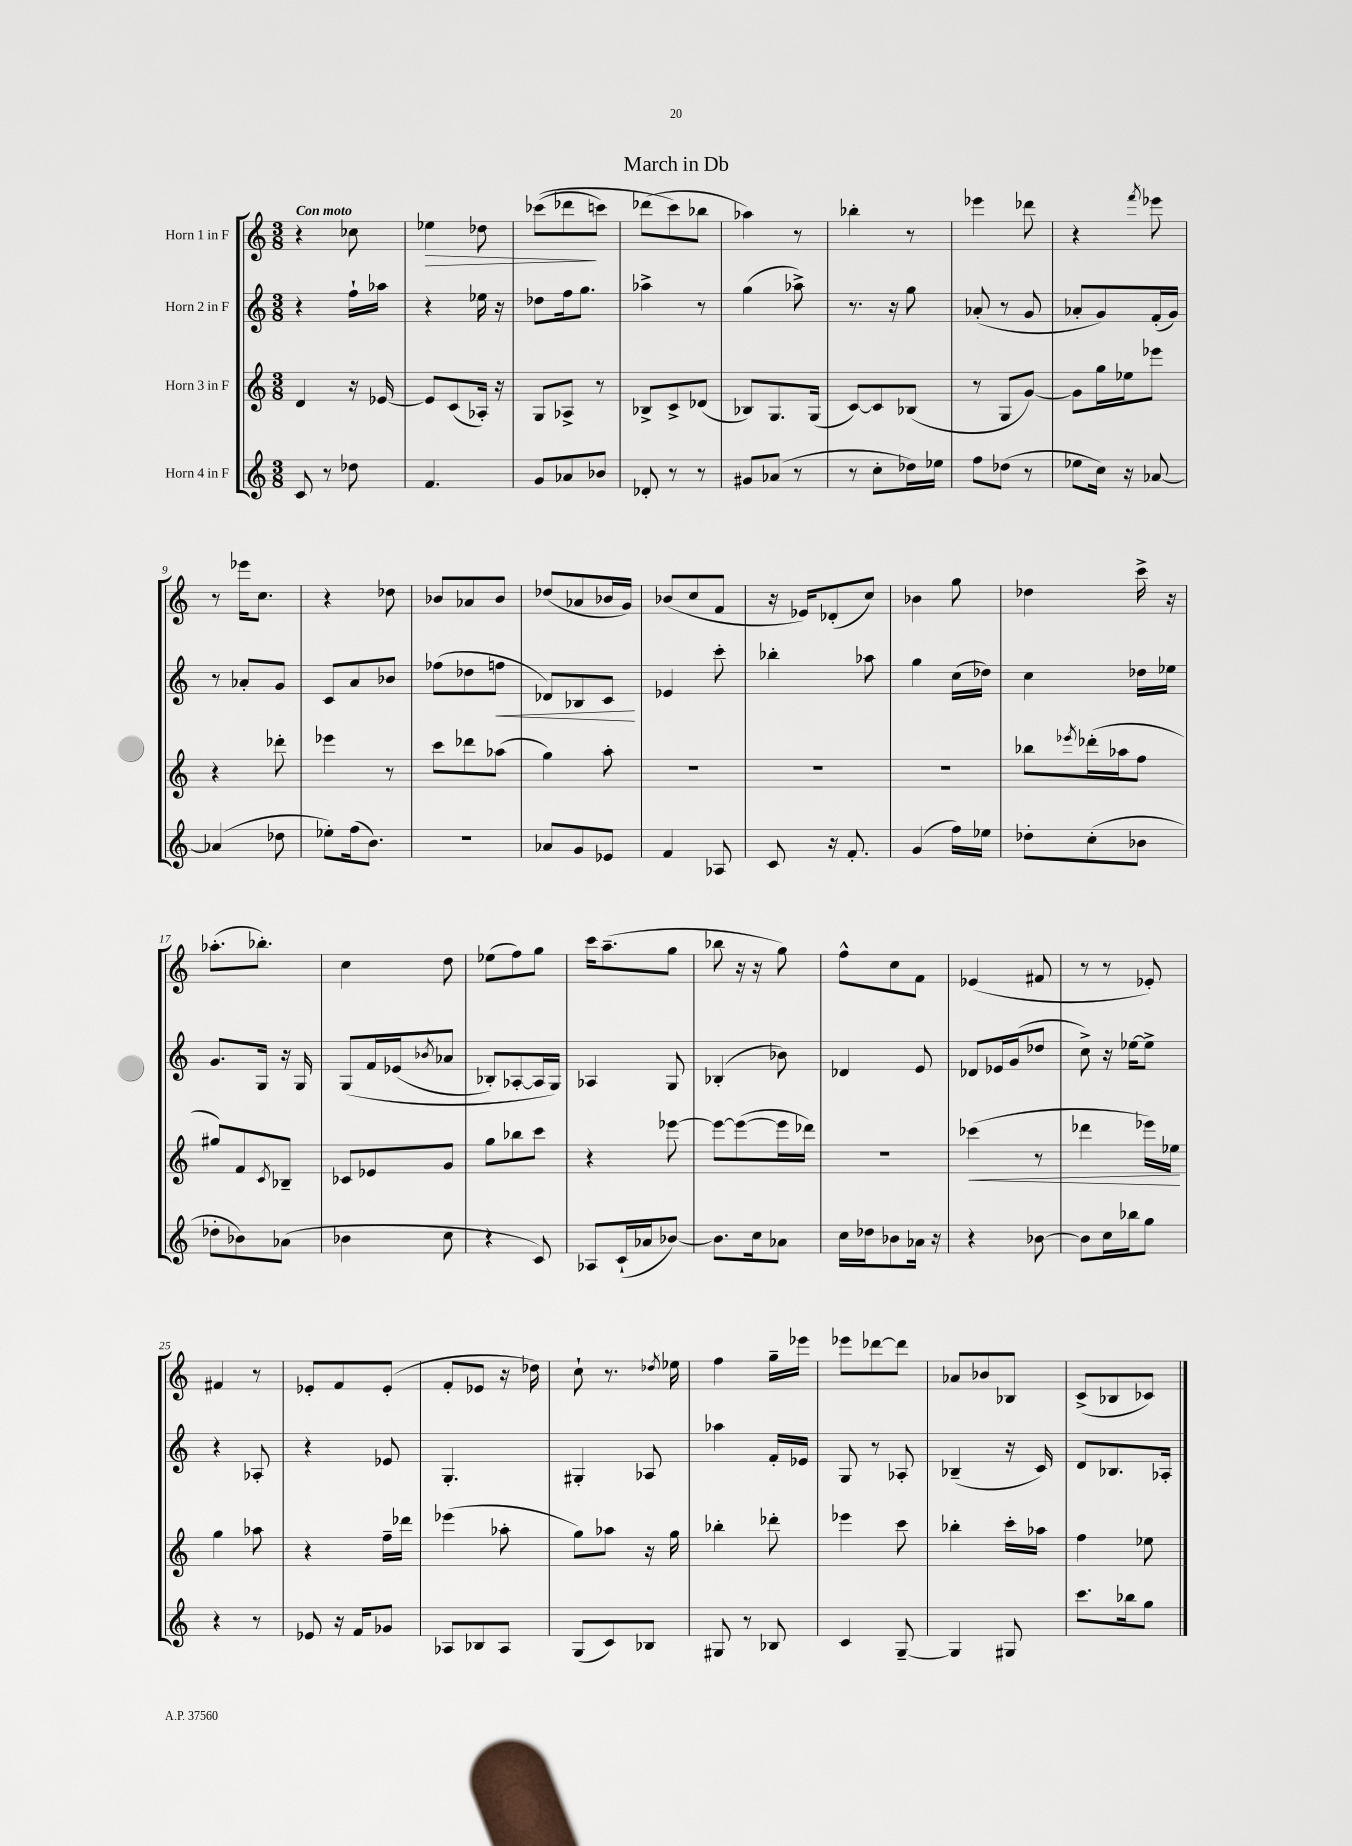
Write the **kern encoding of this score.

**kern	**kern	**dynam	**kern	**dynam	**kern	**dynam
*part4	*part3	*part3	*part2	*part2	*part1	*part1
*staff4	*staff3	*staff3	*staff2	*staff2	*staff1	*staff1
*I"Horn 4 in F	*I"Horn 3 in F	*	*I"Horn 2 in F	*	*I"Horn 1 in F	*
*clefG2	*clefG2	*	*clefG2	*	*clefG2	*
*k[]	*k[]	*	*k[]	*	*k[]	*
*M3/8	*M3/8	*	*M3/8	*	*M3/8	*
=1	=1	=1	=1	=1	=1	=1
!	!	!	!	!	!LO:TX:a:B:t=Con moto	!
8c/	4d/	.	4r	.	4r	.
8r	.	.	.	.	.	.
8dd-X\	16r	.	16ff`\LL	.	8cc-X\	.
.	[16e-X/	.	16aa-X\JJ	.	.	.
=2	=2	=2	=2	=2	=2	=2
!	!	!	!	!	!	!LO:HP:b
4.f/	8e-/L]	.	4r	.	4ee-X\	>
.	(8c/	.	.	.	.	.
.	16A-X'/Jk)	.	16ee-X\	.	8dd-X\	.
.	16r	.	16r	.	.	.
=3	=3	=3	=3	=3	=3	=3
8g/L	8G/L	.	8dd-X\L	.	((8ccc-X\L	.
8a-X/	8A-X^/J	.	16ff\k	.	8ddd-X\	.
.	.	.	8.gg\J	.	.	.
8b-X/J	8r	.	.	.	8cccn\J)	]
=4	=4	=4	=4	=4	=4	=4
8d-X'/	8B-X^/L	.	4aa-X^\	.	(8ddd-X\L	.
8r	8c^/	.	.	.	8ccc\)	.
8r	(8d-X/J	.	8r	.	8bb-X\J	.
=5	=5	=5	=5	=5	=5	=5
8g#X/L	8B-X/L)	.	(4gg\	.	4aa-X\)	.
(8a-X/J	8.G/	.	.	.	.	.
8r	.	.	8aa-X^\)	.	8r	.
.	(16G/Jk	.	.	.	.	.
=6	=6	=6	=6	=6	=6	=6
8r	[8c/L)	.	8.r	.	4bb-X'\	.
8cc'\L	8c/]	.	.	.	.	.
.	.	.	16r	.	.	.
16dd-X\L)	(8B-X/J	.	8gg\	.	8r	.
16ee-X\JJ	.	.	.	.	.	.
=7	=7	=7	=7	=7	=7	=7
8ff\L	8r	.	(8a-X'/	.	4eee-X\	.
(8dd-X\J	8G/L	.	8r	.	.	.
8r	[8g/J)	.	8g/	.	8ddd-X\	.
=8	=8	=8	=8	=8	=8	=8
8ee-X\L	8g\L]	.	8a-X'/L	.	4r	.
16cc\Jk)	16gg\L	.	8g/)	.	.	.
16r	16ee-X\J	.	.	.	.	.
.	.	.	.	.	8qfff/	.
[8a-X/	8eee-X\J	.	(16f'/L	.	8eee-X\	.
.	.	.	16g/JJ)	.	.	.
!!LO:LB:g=z
=9	=9	=9	=9	=9	=9	=9
(4a-X/]	4r	.	8r	.	8r	.
.	.	.	8a-X'/L	.	16eee-X\KL	.
.	.	.	.	.	8.cc\J	.
8dd-X\	8ddd-X'\	.	8g/J	.	.	.
=10	=10	=10	=10	=10	=10	=10
8ee-X'\L)	4eee-X\	.	8c/L	.	4r	.
(16ff\k	.	.	8a/	.	.	.
8.b\J)	.	.	.	.	.	.
.	8r	.	8b-X/J	.	8dd-X\	.
=11	=11	=11	=11	=11	=11	=11
4.r	8ccc\L	.	(8ff-X\L	.	8b-X/L	.
.	8ddd-X\	.	8dd-X\	.	8a-X/	.
!	!	!	!	!LO:HP:b	!	!
.	(8aa-X\J	.	8ffn\J	<	8b-/J	.
=12	=12	=12	=12	=12	=12	=12
8a-X/L	4gg\)	.	8d-X/L)	.	(8dd-X/L	.
8g/	.	.	8B-X/	.	8a-X/	.
8e-X/J	8aa'\	.	8c/J	.	16b-X/L	.
.	.	.	.	.	16g/JJ)	.
.	.	.	.	[	.	.
=13	=13	=13	=13	=13	=13	=13
4f/	4.r	.	4e-X/	.	(8b-X/L	.
.	.	.	.	.	8cc/	.
8A-X/	.	.	8ccc'\	.	8f/J	.
=14	=14	=14	=14	=14	=14	=14
8c/	4.r	.	4bb-X'\	.	16r	.
.	.	.	.	.	16e-X/KL)	.
16r	.	.	.	.	(8d-X'/	.
8.f'/	.	.	.	.	.	.
.	.	.	8aa-X\	.	8cc/J)	.
=15	=15	=15	=15	=15	=15	=15
(4g/	4.r	.	4gg\	.	4b-X\	.
16ff\LL)	.	.	(16cc\LL	.	8gg\	.
16ee-X\JJ	.	.	16dd-X\JJ)	.	.	.
=16	=16	=16	=16	=16	=16	=16
8dd-X'\L	8bb-X\L	.	4cc\	.	4dd-X\	.
.	8qeee-X/	.	.	.	.	.
(8cc'\	(16ddd-X'\L	.	.	.	.	.
.	16aa-X\J	.	.	.	.	.
8b-X\J	8ff\J	.	16dd-X\LL	.	16ccc^\	.
.	.	.	16ee-X\JJ	.	16r	.
!!LO:LB:g=z
=17	=17	=17	=17	=17	=17	=17
8dd-X'\L	8gg#X/L)	.	8.g/L	.	(8.aa-X'\L	.
8b-X\)	8f/	.	.	.	.	.
.	.	.	16G/Jk	.	8.bb-X'\J)	.
.	8qc/	.	.	.	.	.
(8a-X\J	8B-X~/J	.	16r	.	.	.
.	.	.	16G/	.	.	.
=18	=18	=18	=18	=18	=18	=18
4b-X\	8c-X/L	.	(8G/L	.	4cc\	.
.	8e-X/	.	16f/L	.	.	.
.	.	.	(16e-X/J	.	.	.
.	.	.	8qb-X/	.	.	.
8cc\	8g/J	.	8a-X/J	.	8dd\	.
=19	=19	=19	=19	=19	=19	=19
4r	8gg\L	.	8B-X'/L)	.	(8ee-X\L	.
.	8bb-X\	.	[8A-X'/	.	8ff\)	.
8c/)	8ccc\J	.	16A-/L]	.	8gg\J	.
.	.	.	16G/JJ)	.	.	.
=20	=20	=20	=20	=20	=20	=20
8A-X/L	4r	.	4A-X/	.	16ccc\KL	.
.	.	.	.	.	(8.aa~\	.
(16c`/L	.	.	.	.	.	.
16a-X/J	.	.	.	.	.	.
[8b-X/J)	[8eee-X\	.	8G/	.	8gg\J	.
=21	=21	=21	=21	=21	=21	=21
8.b-\L]	8eee-\L_	.	(4B-X'/	.	8bb-X\	.
.	(8eee-\_	.	.	.	16r	.
16cc\k	.	.	.	.	16r	.
8a-X\J	16eee-\L]	.	8b-X\)	.	8gg\)	.
.	16ddd-X\JJ)	.	.	.	.	.
=22	=22	=22	=22	=22	=22	=22
16cc\LL	4.r	.	4d-X/	.	8ff^^\L	.
16dd-X\J	.	.	.	.	.	.
8b-X\	.	.	.	.	8cc\	.
16a-X\Jk	.	.	8e/	.	8f\J	.
16r	.	.	.	.	.	.
=23	=23	=23	=23	=23	=23	=23
!	!	!LO:HP:b	!	!	!	!
4r	(4ccc-X\	<	8d-X/L	.	(4e-X/	.
.	.	.	16e-X/L	.	.	.
.	.	.	(16g/J	.	.	.
[8b-X\	8r	.	8dd-X/J	.	8f#X/	.
=24	=24	=24	=24	=24	=24	=24
8b-\L]	4ddd-X\	.	8cc^\)	.	8r	.
16cc\L	.	.	16r	.	8r	.
16bb-X\J	.	.	[16ee-X\KL	.	.	.
8gg\J	16eee-X\LL)	.	8ee-^\J]	.	8e-X'/)	.
.	16ee-X\JJ	.	.	.	.	.
.	.	[	.	.	.	.
!!LO:LB:g=z
=25	=25	=25	=25	=25	=25	=25
4r	4gg\	.	4r	.	4f#X/	.
8r	8aa-X\	.	8A-X'/	.	8r	.
=26	=26	=26	=26	=26	=26	=26
8e-X/	4r	.	4r	.	8e-X'/L	.
16r	.	.	.	.	8f/	.
16f/KL	.	.	.	.	.	.
8g-X/J	16ff~\LL	.	8e-X/	.	(8e-'/J	.
.	16ddd-X\JJ	.	.	.	.	.
=27	=27	=27	=27	=27	=27	=27
8A-X/L	(4eee-X\	.	4.G'/	.	8f'/L	.
8B-X/	.	.	.	.	8e-X/J	.
8A-/J	8aa-X'\	.	.	.	16r	.
.	.	.	.	.	16dd-X\)	.
=28	=28	=28	=28	=28	=28	=28
(8G/L	8gg\L)	.	4G#X'/	.	8cc`\	.
8c/)	8aa-X\J	.	.	.	8.r	.
8B-X/J	16r	.	8A-X/	.	.	.
.	.	.	.	.	8qdd-X/	.
.	16gg\	.	.	.	16ee-X\	.
=29	=29	=29	=29	=29	=29	=29
8G#X/	4bb-X'\	.	4aa-X\	.	4ff\	.
8r	.	.	.	.	.	.
8B-X/	8ddd-X'\	.	16f'/LL	.	16gg~\LL	.
.	.	.	16e-X/JJ	.	16eee-X\JJ	.
=30	=30	=30	=30	=30	=30	=30
4c/	4eee-X\	.	8G/	.	8eee-X\L	.
.	.	.	8r	.	[8ddd-X\	.
[8G~/	8ccc\	.	8A-X'/	.	8ddd-\J]	.
=31	=31	=31	=31	=31	=31	=31
4G/]	4bb-X'\	.	(4B-X~/	.	8a-X/L	.
.	.	.	.	.	8b-X/	.
8G#X/	16ccc'\LL	.	16r	.	8B-X/J	.
.	16aa-X\JJ	.	16c/)	.	.	.
=32	=32	=32	=32	=32	=32	=32
8.ccc\L	4ff\	.	8d/L	.	(8c^/L	.
.	.	.	8.B-X/	.	8B-X/	.
16bb-X\k	.	.	.	.	.	.
8gg\J	8ee-X\	.	.	.	8c-X/J)	.
.	.	.	16A-X'/Jk	.	.	.
==	==	==	==	==	==	==
*-	*-	*-	*-	*-	*-	*-
